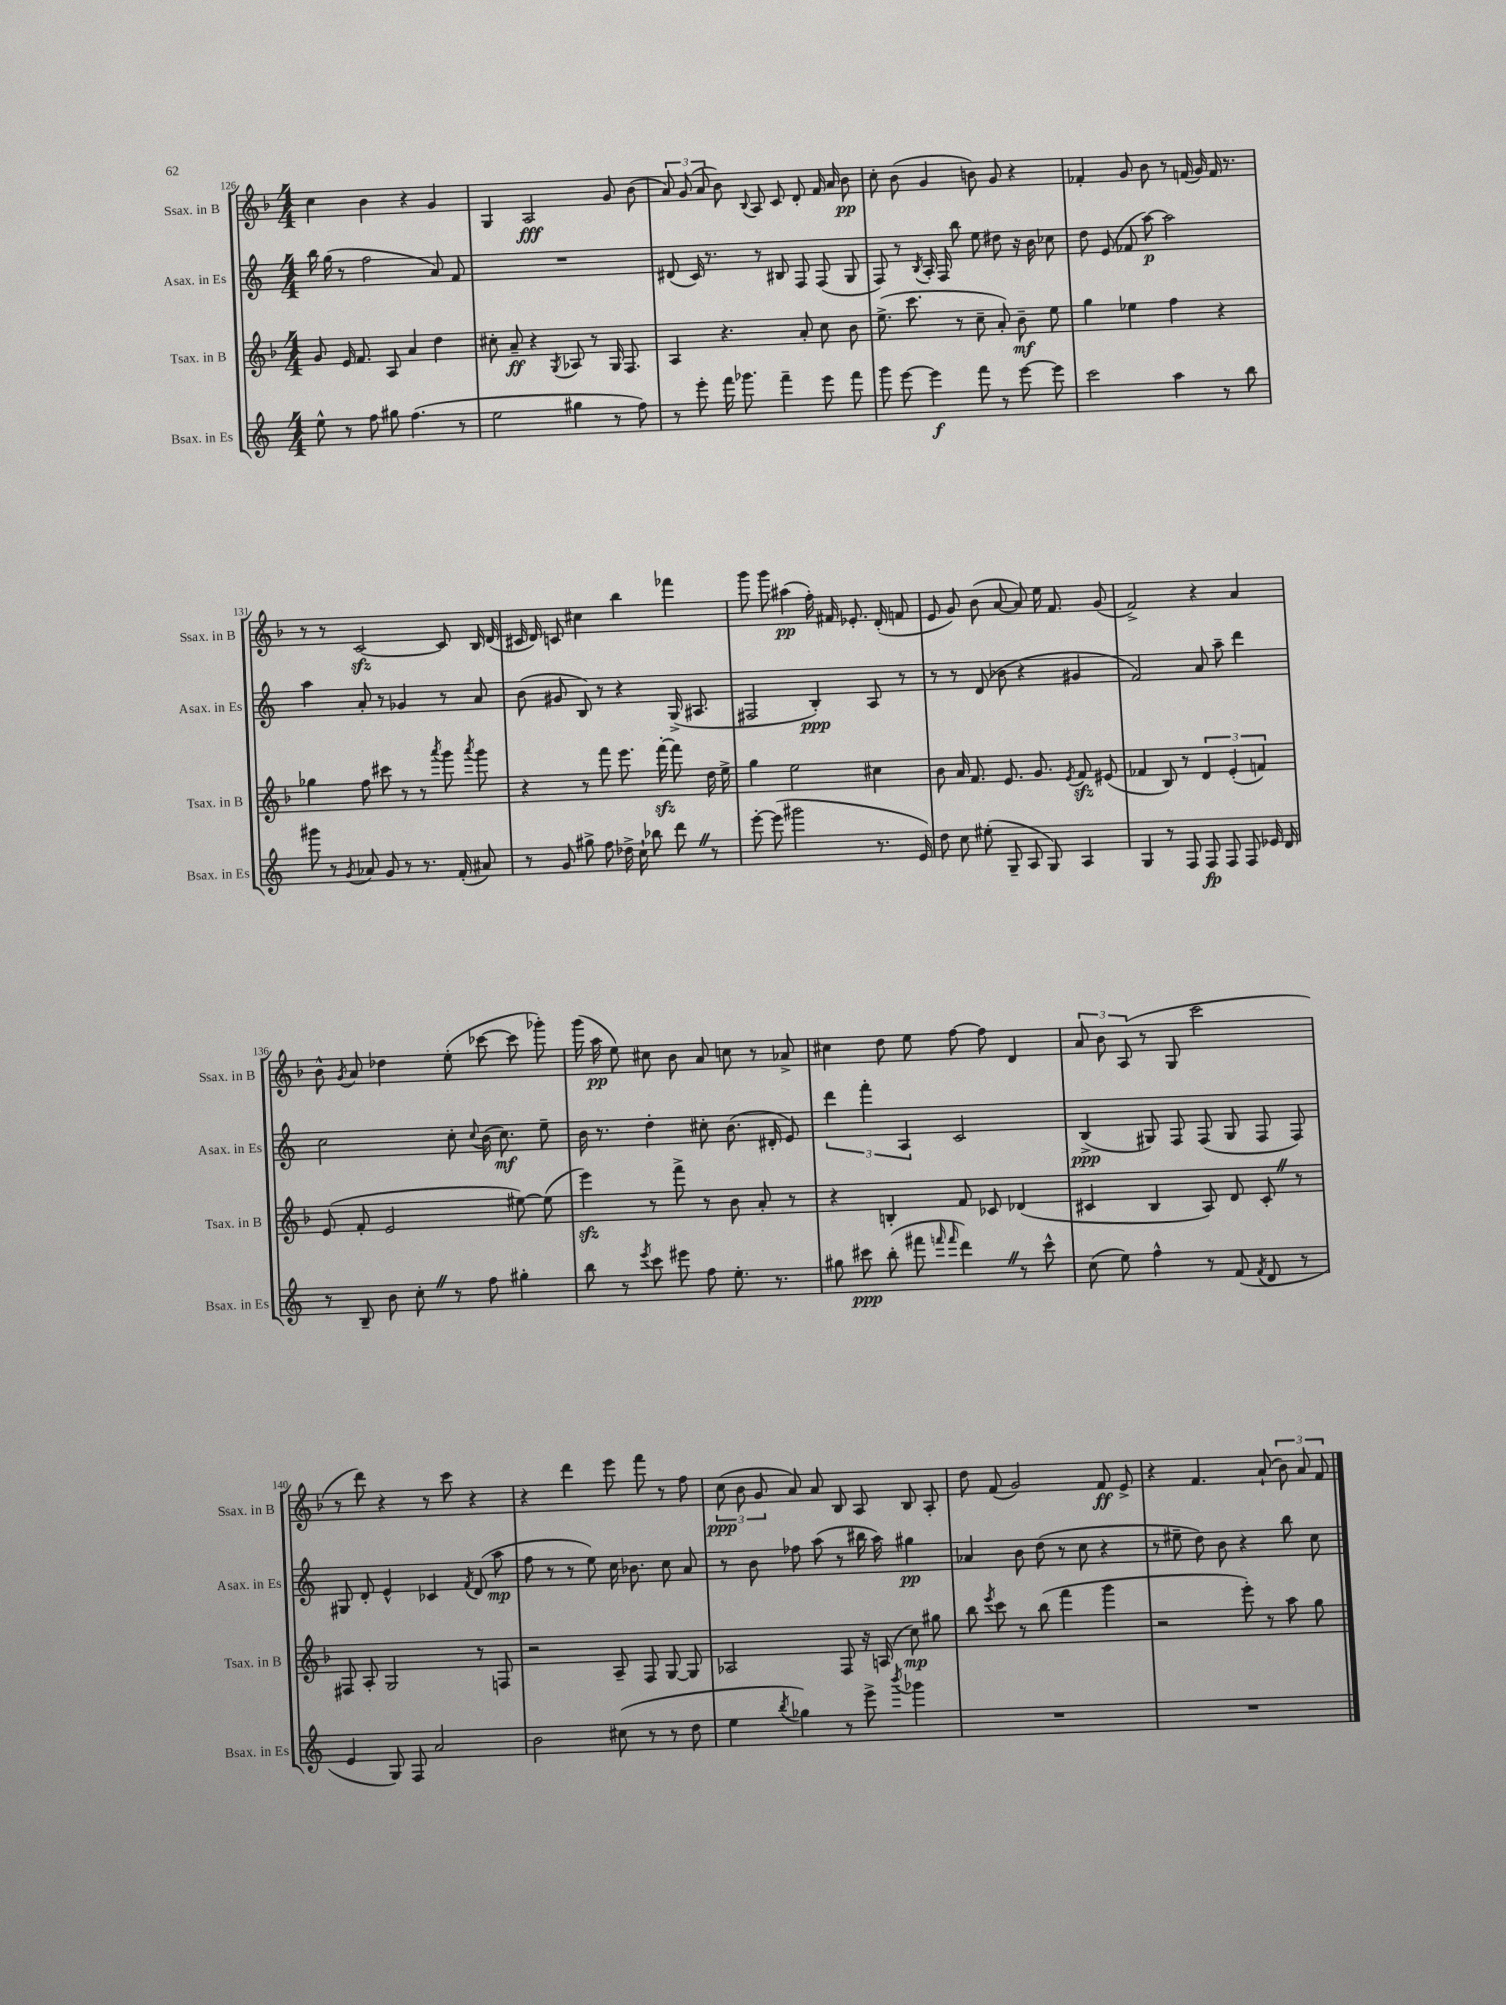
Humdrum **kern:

**kern	**dynam	**kern	**dynam	**kern	**dynam	**kern	**dynam
*part4	*part4	*part3	*part3	*part2	*part2	*part1	*part1
*staff4	*staff4	*staff3	*staff3	*staff2	*staff2	*staff1	*staff1
*I"Bsax. in Es	*	*I"Tsax. in B	*	*I"Asax. in Es	*	*I"Ssax. in B	*
*I'Bsax. in Es	*	*I'Tsax. in B	*	*I'Asax. in Es	*	*I'Ssax. in B	*
*clefG2	*	*clefG2	*	*clefG2	*	*clefG2	*
*k[]	*	*k[b-]	*	*k[]	*	*k[b-]	*
*M4/4	*	*M4/4	*	*M4/4	*	*M4/4	*
=126	=126	=126	=126	=126	=126	=126	=126
8ee^^\	.	8g/	.	16bb\	.	4cc\	.
.	.	.	.	(16gg\	.	.	.
8r	.	16e/	.	8r	.	.	.
.	.	8.f/	.	.	.	.	.
8ff\	.	.	.	2ff\	.	4b-\	.
8gg#X\	.	8A/	.	.	.	.	.
(4.ff\	.	4a/	.	.	.	4r	.
.	.	4dd\	.	8a/)	.	4g/	.
8r	.	.	.	8f/	.	.	.
=127	=127	=127	=127	=127	=127	=127	=127
2ee\	.	8cc#X'\	.	1r	.	4G/	.
.	.	8a~/	ff	.	.	.	.
.	.	4r	.	.	.	2A/	fff
.	.	8qG/	.	.	.	.	.
4gg#X\	.	8A-X/	.	.	.	.	.
.	.	8r	.	.	.	.	.
8r	.	16G/	.	.	.	8g/	.
.	.	8.F/	.	.	.	.	.
8ff\)	.	.	.	.	.	(8b-\	.
=128	=128	=128	=128	=128	=128	=128	=128
8r	.	4A/	.	(8d#X/	.	12a/)	.
.	.	.	.	.	.	(12g/	.
8eee'\	.	.	.	16c/)	.	.	.
.	.	.	.	.	.	12a/	.
.	.	.	.	8.r	.	.	.
16fff\	.	4.r	.	.	.	8b-\)	.
8.ggg-X\	.	.	.	.	.	.	.
.	.	.	.	.	.	8qqB-/	.
.	.	.	.	8r	.	8A/	.
4fff~\	.	.	.	8B#X/	.	8c/	.
.	.	8a'/	.	8F/	.	8d'/	.
8eee\	.	8cc\	.	(8F/	.	16f/	.
.	.	.	.	.	.	16a/	.
8fff\	.	8b-\	.	8G/	.	8b-\	pp
=129	=129	=129	=129	=129	=129	=129	=129
8ggg\	.	(8.ee^\	.	8F/)	.	8cc'\	.
[8eee\	.	.	.	8r	.	(8b-\	.
.	.	8.ccc\	.	.	.	.	.
.	.	.	.	8qB/	.	.	.
4eee\]	f	.	.	16A'/	.	4g/	.
.	.	.	.	16F/	.	.	.
.	.	8r	.	8bb\	.	.	.
8fff\	.	8cc~\	.	8ee\	.	8bn\)	.
8r	.	8a'/)	.	8dd#X\	.	8g/	.
[8eee\	.	8b-~\	mf	16r	.	4r	.
.	.	.	.	16b\	.	.	.
8eee\]	.	8ee\	.	8cc-X\	.	.	.
=130	=130	=130	=130	=130	=130	=130	=130
2ccc\	.	4gg\	.	8dd\	.	4f-X'/	.
.	.	.	.	(8e/	.	.	.
.	.	4ee-X\	.	8f-X/	.	8g/	.
.	.	.	.	[8aa\)	p	8b-\	.
4aa\	.	4ff\	.	2aa\]	.	8r	.
.	.	.	.	.	.	(16fn/	.
.	.	.	.	.	.	16g/)	.
8r	.	4r	.	.	.	16f/	.
.	.	.	.	.	.	8.r	.
8bb\	.	.	.	.	.	.	.
!!LO:LB:g=z
=131	=131	=131	=131	=131	=131	=131	=131
8ggg#X\	.	4gg-X\	.	4aa\	.	8r	.
8r	.	.	.	.	.	8r	.
8qg/	.	.	.	.	.	.	.
8a-X/	.	8ff\	.	8a'/	.	[2czz/	.
8g/	.	8ccc#X\	.	8r	.	.	.
8r	.	8r	.	4g-X/	.	.	.
8.r	.	8r	.	.	.	.	.
.	.	8qaaa/	.	.	.	.	.
.	.	8ggg\	.	8r	.	8c/]	.
(16f'/	.	.	.	.	.	.	.
.	.	8qaaa/	.	.	.	.	.
8a#X/)	.	8ggg\	.	8a/	.	16B-/	.
.	.	.	.	.	.	(16d/	.
=132	=132	=132	=132	=132	=132	=132	=132
8r	.	4r	.	(8b\	.	16c#X/	.
.	.	.	.	.	.	16d/)	.
8g/	.	.	.	8g#X/	.	8cn/	.
8gg#X^\	.	8r	.	8B/)	.	4cc#X\	.
8ff\	.	8fff\	.	8r	.	.	.
16dd-X^\	.	8.eee\	.	4r	.	4bb-\	.
16cc`\	.	.	.	.	.	.	.
8bb-X\	.	.	.	.	.	.	.
.	.	[16fffzz'\	.	.	.	.	.
8dddZ\	.	8fff\]	.	(16G^/	.	4fff-X\	.
.	.	.	.	8.A#X/	.	.	.
8r	.	16dd\	.	.	.	.	.
.	.	16ee^\	.	.	.	.	.
=133	=133	=133	=133	=133	=133	=133	=133
[8eee'\	.	4gg\	.	2F#X/	.	8ggg\	.
(8eee\]	.	.	.	.	.	8ggg\	.
2ggg#X\	.	2ee\	.	.	.	(4aa#X\	pp
.	.	.	.	4B'/)	ppp	16ff'\)	.
.	.	.	.	.	.	16f#X/	.
.	.	.	.	.	.	8.e-X'/	.
8.r	.	4cc#X\	.	8A/	.	.	.
.	.	.	.	.	.	(16d'/	.
.	.	.	.	8r	.	8fn/	.
16e/)	.	.	.	.	.	.	.
=134	=134	=134	=134	=134	=134	=134	=134
8dd\	.	8b-\	.	8r	.	8e/	.
8cc\	.	16a/	.	8r	.	8g/)	.
.	.	8.f/	.	.	.	.	.
(8ee#X'\	.	.	.	(8d/	.	(8b-\	.
8G~/	.	8.e/	.	8b-X\	.	[8a/	.
8A/	.	.	.	4r	.	8a/])	.
.	.	8.g/	.	.	.	.	.
8G/)	.	.	.	.	.	16ee\	.
.	.	.	.	.	.	8.f/	.
.	.	8qe/	.	.	.	.	.
4A/	.	8fzz/	.	4g#X/	.	.	.
.	.	(8e#X/	.	.	.	(8g/	.
=135	=135	=135	=135	=135	=135	=135	=135
4G/	.	4f-X/	.	2f/)	.	2f^/)	.
8r	.	8B-/)	.	.	.	.	.
8F/	.	8r	.	.	.	.	.
8F/	fp	6d/	.	8a/	.	4r	.
8F/	.	.	.	8aa~\	.	.	.
.	.	(6e'/	.	.	.	.	.
8F/	.	.	.	4ddd\	.	4a/	.
.	.	6fn/)	.	.	.	.	.
16e-X/	.	.	.	.	.	.	.
16d/	.	.	.	.	.	.	.
!!LO:LB:g=z
=136	=136	=136	=136	=136	=136	=136	=136
8r	.	(8e/	.	2cc\	.	8b-^^\	.
.	.	.	.	.	.	8qg/	.
8B~/	.	8f'/	.	.	.	8a/	.
8b\	.	2e/	.	.	.	4dd-X\	.
8cc'Z\	.	.	.	.	.	.	.
8r	.	.	.	8cc'\	.	(8ee'\	.
.	.	.	.	8qqcc/	.	.	.
8ff\	.	.	.	(16b\	.	[8ccc-X\	.
.	.	.	.	8.cc\)	mf	.	.
4gg#X'\	.	[8ee#X\)	.	.	.	8ccc-\]	.
.	.	(8ee#\]	.	8ee~\	.	8ggg-X'\)	.
=137	=137	=137	=137	=137	=137	=137	=137
8bb\	.	4eeezz\)	.	16b\	.	(16ggg\	.
.	.	.	.	8.r	.	16aa\	pp
8r	.	.	.	.	.	8ee\)	.
8qeee/	.	.	.	.	.	.	.
8ccc\	.	8r	.	4dd'\	.	8cc#X\	.
8eee#X\	.	8fff^\	.	.	.	8b-\	.
8ff\	.	8r	.	8cc#X'\	.	8a/	.
8.ee'\	.	8b-\	.	(8.b\	.	8ccn\	.
.	.	8a'/	.	.	.	8r	.
8.r	.	.	.	16d#X'/	.	.	.
.	.	8r	.	8e/)	.	8a-X^/	.
=138	=138	=138	=138	=138	=138	=138	=138
8gg#X\	.	4r	.	6ddd\	.	4cc#X\	.
8ccc#X\	ppp	.	.	.	.	.	.
.	.	.	.	6fff'\	.	.	.
(8bb'\	.	4Bn'/	.	.	.	8dd\	.
.	.	.	.	6A/	.	.	.
8fff#X\	.	.	.	.	.	8ee\	.
16qqfffn/	.	.	.	.	.	.	.
16qqfff/	.	.	.	.	.	.	.
4dddZ\)	.	8f/	.	2c/	.	[8ff\	.
.	.	8c-X/	.	.	.	8ff\]	.
8r	.	(4d-X/	.	.	.	4d/	.
8ccc#^^\	.	.	.	.	.	.	.
=139	=139	=139	=139	=139	=139	=139	=139
(8cc\	.	4c#X/	.	(4B^/	ppp	12a/	.
.	.	.	.	.	.	12b-\	.
8ee\)	.	.	.	.	.	.	.
.	.	.	.	.	.	(12A/	.
4ff^^\	.	4B-/	.	8G#X/)	.	8r	.
.	.	.	.	8F/	.	8G/	.
8r	.	8A/)	.	(8F/	.	2ccc\	.
(8f/	.	8d/	.	8G#/	.	.	.
8qf/	.	.	.	.	.	.	.
8d/	.	8c#'Z/	.	8F/	.	.	.
8r	.	8r	.	8F/)	.	.	.
!!LO:LB:g=z
=140	=140	=140	=140	=140	=140	=140	=140
4e/	.	8F#X/	.	8G#X/	.	8r	.
.	.	8A'/	.	8d'/	.	8ddd\)	.
8G/)	.	2G/	.	4e^^/	.	4r	.
8F/	.	.	.	.	.	.	.
2a/	.	.	.	4c-X/	.	8r	.
.	.	.	.	.	.	8ccc\	.
.	.	.	.	8qf/	.	.	.
.	.	8r	.	(8d/	.	4r	.
.	.	8Fn/	.	8aa\	mp	.	.
=141	=141	=141	=141	=141	=141	=141	=141
2b\	.	2r	.	8ff\	.	4r	.
.	.	.	.	8r	.	.	.
.	.	.	.	8r	.	4ddd\	.
.	.	.	.	8ee\)	.	.	.
(8cc#X\	.	8A~/	.	16cc\	.	8eee\	.
.	.	.	.	8.b-X\	.	.	.
8r	.	8F/	.	.	.	8fff\	.
8r	.	[8G/	.	8cc\	.	8r	.
8dd\	.	8G/]	.	8a/	.	8ff\	.
=142	=142	=142	=142	=142	=142	=142	=142
4ee\	.	2A-X/	.	8r	.	(12cc\	ppp
.	.	.	.	.	.	12b-\	.
.	.	.	.	8b\	.	.	.
.	.	.	.	.	.	12g/	.
8qbb/	.	.	.	.	.	.	.
4gg-X\)	.	.	.	8ff-X\	.	8a/)	.
.	.	.	.	(8aa\	.	8a/	.
8r	.	8F/	.	8r	.	8B-/	.
8eee^\	.	16r	.	16bb#X\	.	8A/	.
.	.	(16An/	.	16aa\)	.	.	.
8qbbb/	.	.	.	.	.	.	.
4ggg-X\	.	8cc\)	mp	4gg#X\	pp	8B-/	.
.	.	8gg#X\	.	.	.	8A'/	.
=143	=143	=143	=143	=143	=143	=143	=143
1r	.	8bb-\	.	4a-X/	.	8dd\	.
.	.	8qeee/	.	.	.	.	.
.	.	8ccc\	.	.	.	(8f/	.
.	.	8r	.	8b\	.	2g/)	.
.	.	(8bb-\	.	(8dd\	.	.	.
.	.	4fff\	.	8r	.	.	.
.	.	.	.	8cc\	.	.	.
.	.	4ggg\	.	4r	.	8f/	ff
.	.	.	.	.	.	8e^/	.
=144	=144	=144	=144	=144	=144	=144	=144
1r	.	2r	.	8r	.	4r	.
.	.	.	.	8ee#X~\	.	.	.
.	.	.	.	8dd\)	.	4.f/	.
.	.	.	.	8b\	.	.	.
.	.	8eee'\)	.	4r	.	.	.
.	.	8r	.	.	.	(8a`/	.
.	.	8aa\	.	8bb\	.	12b-\)	.
.	.	.	.	.	.	12a/	.
.	.	8gg\	.	8cc\	.	.	.
.	.	.	.	.	.	12f/	.
==	==	==	==	==	==	==	==
*-	*-	*-	*-	*-	*-	*-	*-
